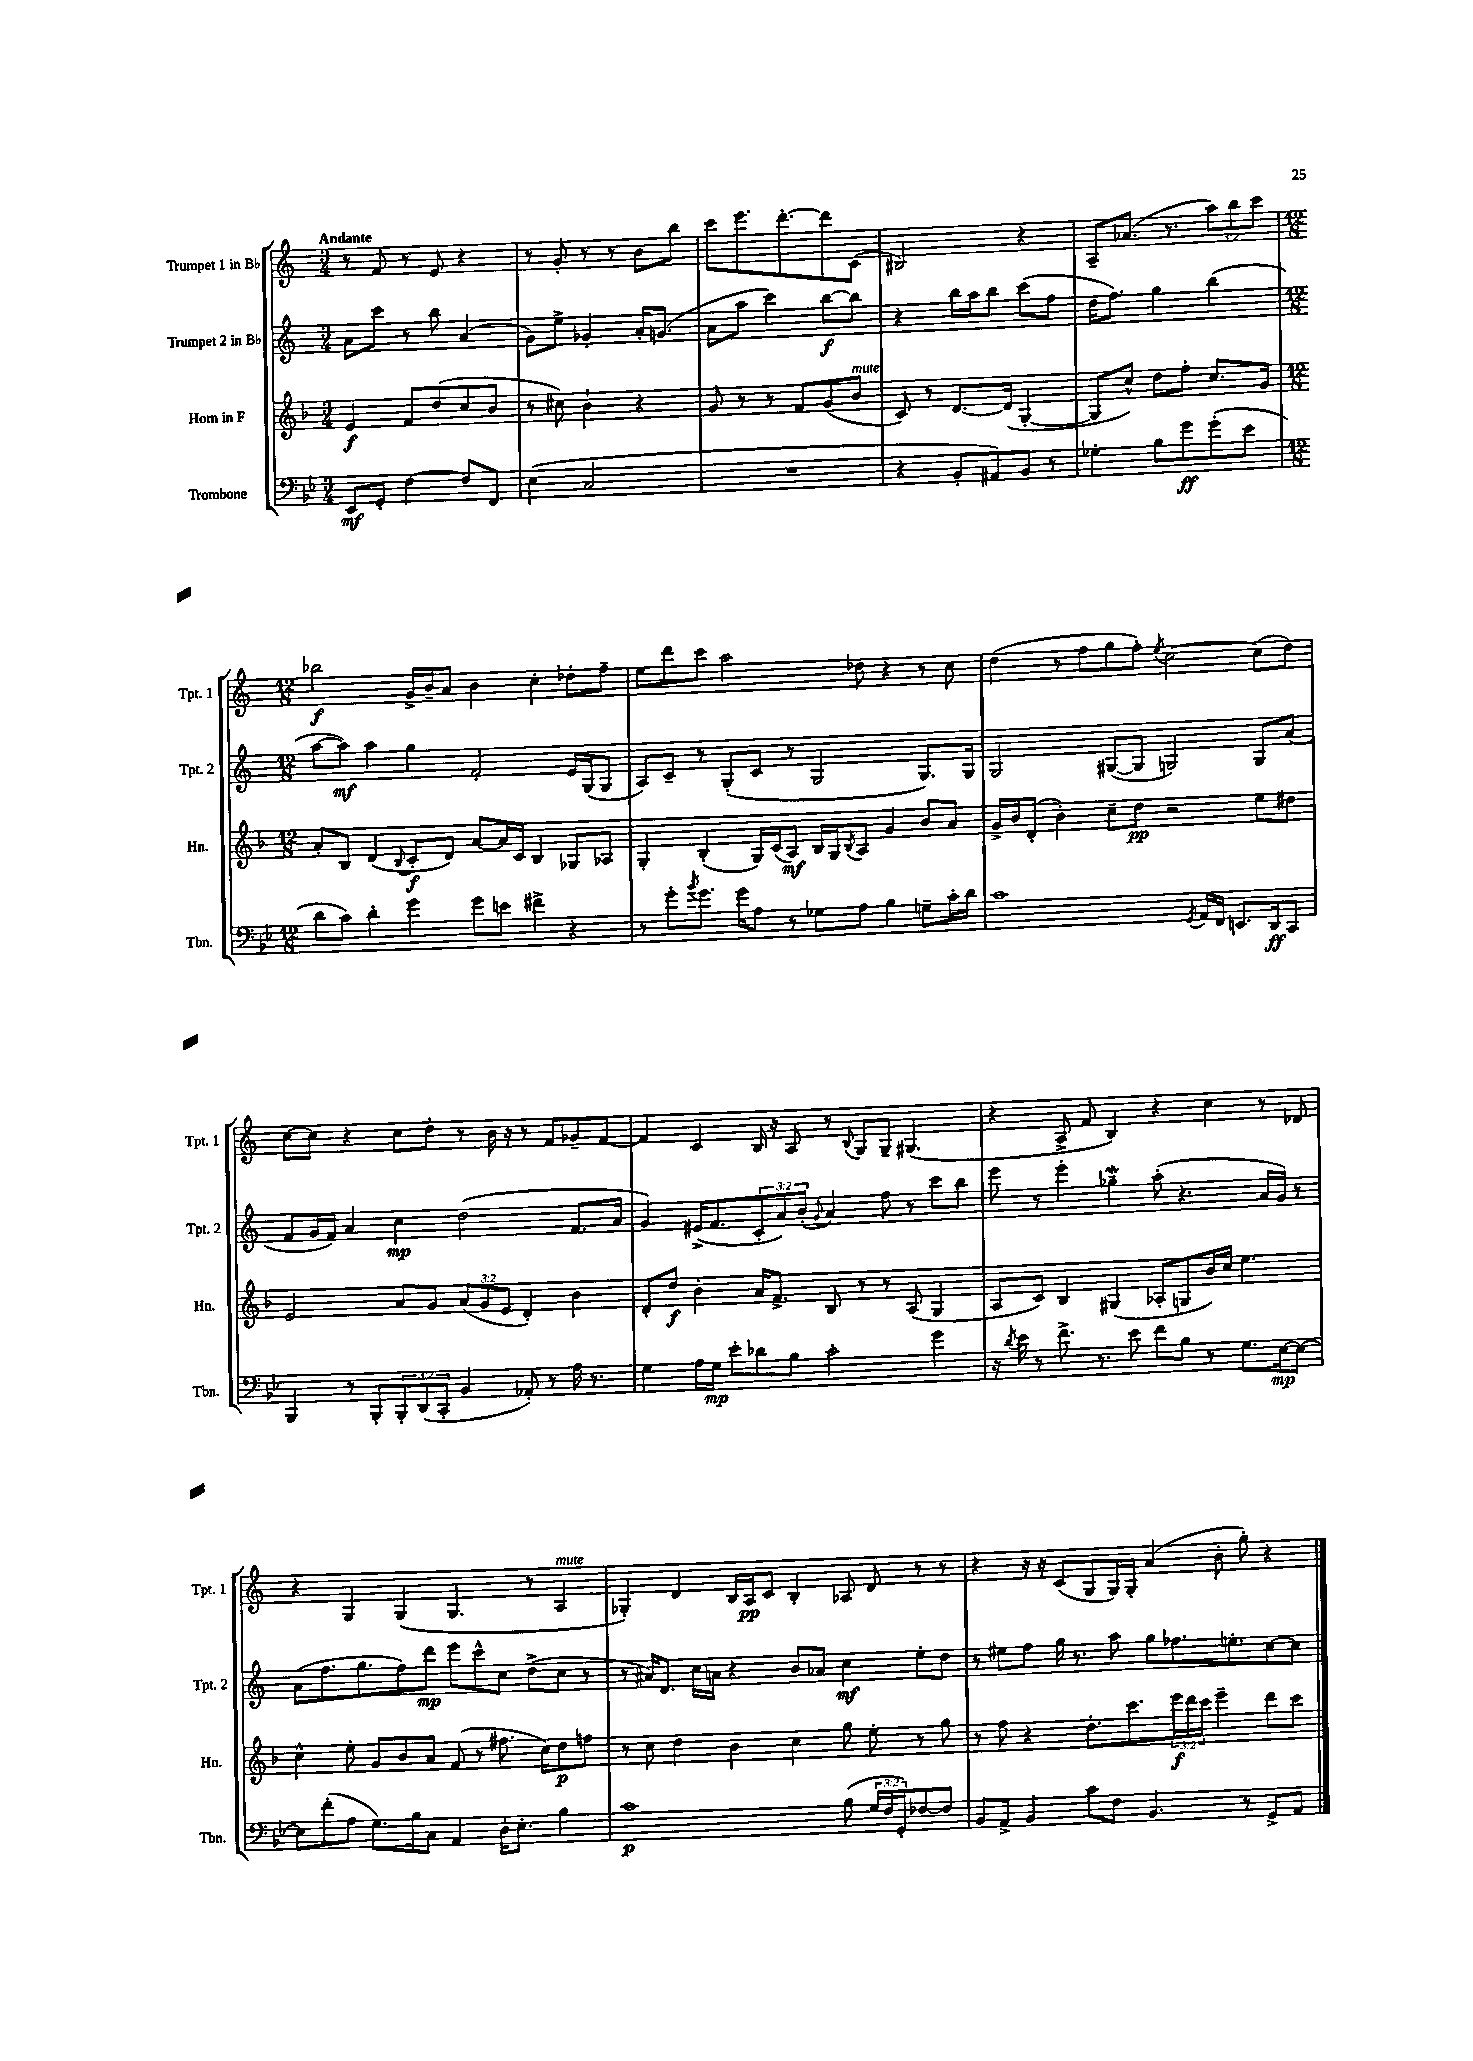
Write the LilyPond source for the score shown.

<<
\new StaffGroup <<
\new Staff = "s0" \with { instrumentName = "Trumpet 1 in Bb" shortInstrumentName = "Tpt. 1" } {
    \clef treble \key c \major \numericTimeSignature \time 3/4 \override Staff.TupletNumber.text = #tuplet-number::calc-fraction-text \tempo "Andante"
    r8 f'8 r8 e'8 r4 |
    r8 g'8-. r8 r8 b'8 b''8 |
    c'''8 e'''8. d'''8.~-. d'''8 c'8( |
    bis2) r4 |
    a8-- aes'8.( r8. \tuplet 3/2 { a''8) b''8 c'''8 } |
    \numericTimeSignature \time 12/8 bes''2\f g'16-> b'16-- a'8 b'4 c''4-. des''8-. f''8-- |
    e''8 d'''8 c'''8 a''2 des''8 r4 r8 c''8 |
    d''4( r8 f''8 g''8 f''8-.) \acciaccatura { e''8 } c''2~ c''8( d''8) |
    c''8~ c''8 r4 c''8 d''8-. r8 b'16 r16 r8 f'8 ges'8-- f'8~ |
    f'4 c'4 b16 r16 a8 r8 \appoggiatura { b8 } g8 g8-- gis4.( |
    r4 a8-> f'8 b4) r4 c''4 r8 des'8 |
    r4 g4 g4( g4. r8 a4^\markup { \italic "mute" } |
    ges4-.) d'4 b16 a16\pp c'8 b4-. aes8 d'8 r8 r8 |
    r4 r16 r16 c'8( g8 g16) g16-. a'4( b'8-. g''8-.) r4 \bar "|." |
}
\new Staff = "s1" \with { instrumentName = "Trumpet 2 in Bb" shortInstrumentName = "Tpt. 2" } {
    \clef treble \key c \major \numericTimeSignature \time 3/4 \override Staff.TupletNumber.text = #tuplet-number::calc-fraction-text
    a'8 c'''8 r8 b''8 a'4( |
    g'8) e''8-> ges'4-. a'16-. g'8.( |
    a'8 a''8 c'''4) b''8~\f b''8 |
    r4 b''16 a''16 b''8 c'''8( f''8 |
    d''16 f''8.) g''4 b''4( |
    \numericTimeSignature \time 12/8 a''8~ a''8\mf) a''4 g''4 f'2-. e'16 g16( g8 |
    a8) c'8-- r8 g8-.( c'8 r8 g2 g8.) g16 |
    g2 gis8~( gis8 g2) g8 a'8( |
    f'8 g'16 f'16) a'4 c''4\mp d''2( f'8. a'16 |
    g'4) eis'16->( f'8. \tuplet 3/2 { c'8-. a'8) b'8-.( } \appoggiatura { g'8 } a'4) f''8 r8 c'''8 b''8 |
    e'''8 r8 e'''4-. ges''4--\mordent a''8-.( r4. a'16 g'16) r8 |
    a'8( f''8. g''8. f''8) d'''8\mp e'''8 c'''8-^ c''8 d''8->( c''8 r8 |
    r8 ais'16) d'8. c''16 a'16 r4 b'8 aes'8 c''4\mf e''8-. d''8 |
    r8 eis''8 f''8 g''16 r8. a''8 g''8 fes''8. e''8.-. c''8~ c''8 \bar "|." |
}
\new Staff = "s2" \with { instrumentName = "Horn in F" shortInstrumentName = "Hn." } {
    \clef treble \key f \major \numericTimeSignature \time 3/4 \override Staff.TupletNumber.text = #tuplet-number::calc-fraction-text
    e'4\f f'8 d''8( c''8 bes'8 |
    r8 cis''8) bes'4-! r4 |
    g'8 r8 r8 f'8 g'8( bes'8^\markup { \italic "mute" } |
    c'8) r8 d'8.~ d'16( g4~-. |
    g8 c''8-^) d''8 f''8-. c''8. g'16 |
    \numericTimeSignature \time 12/8 a'8-. bes8 d'4( \appoggiatura { bes8 } c'8-.\f d'8) a'8~ a'16 c'16 bes4 ges8 aes8 |
    g4-. bes4-.( g16) c'16( a8\mf) bes16 g16 \acciaccatura { bes8 } a8 g'4 bes'8 a'8 |
    g'16-> bes'16 d'8-.( bes'4-.) c''8-- d''8\pp r2 e''8 dis''8 |
    e'2 a'8 g'8 \tuplet 3/2 { a'8( g'8 e'8 } d'4-.) bes'4 |
    d'8-. d''8\f bes'4-. a'16 f'8.-> bes8 r8 r8 a8( g4 |
    a8 c'8) bes4 gis4( aes8-. g8 bes'16) c''16 e''4. |
    c''4-^ e''8-. g'8 bes'8 a'8 f'8( r8 fis''8. c''16) d''8\p f''8 |
    r8 c''8 d''4 bes'4 c''4 g''8 e''8-. r8 g''8 |
    r8 f''8 r4 d''8.-. c'''8. \tuplet 3/2 { e'''16\f d'''16 c'''16 } e'''4-- d'''8 c'''8 \bar "|." |
}
\new Staff = "s3" \with { instrumentName = "Trombone" shortInstrumentName = "Tbn." } {
    \clef bass \key bes \major \numericTimeSignature \time 3/4 \override Staff.TupletNumber.text = #tuplet-number::calc-fraction-text
    ees,8\mf g,8-. f4~ f8 f,8 |
    ees4( c2 |
    R2. |
    r4 bes,8-. ais,8) bes,8 r8 |
    ges4-. bes8 g'8\ff g'8-.( ees'8 |
    \numericTimeSignature \time 12/8 d'8 c'8) d'4-. g'4 g'8 e'8 fis'4-> r4 |
    r8 g'8-. \acciaccatura { bes'8 } g'8. g'16 a8 r8 ges8 a8 bes4 g8-- c'16-. d'16 |
    c'1 \acciaccatura { g,8 } a,16 f,16 e,8. d,16\ff c,8 |
    bes,,4 r8 bes,,8-. \tuplet 3/2 { bes,,8-. d,8( c,8-. } bes,4 aes,8-.) r8 a16 r8. |
    g4 a16 g16\mp ees'8-. des'8 bes8 c'2-. g'4 |
    r16 \acciaccatura { d'8 } ees'16 r8 f'8.-> r8. ees'8 f'8 bes8 r8 g8. ees16~\mp ees8~ |
    ees8 f'8-.( a8 g8.) bes16 c8 a,4 d16-. ees8.-. bes4 |
    c'1\p bes8( \tuplet 3/2 { g16 f16 g,16-.) } fes8~ fes8 |
    bes,8 a,8-> bes,4 c'8 f8 bes,4. r8 g,8-> a,8 \bar "|." |
}
>>
>>
\layout { \context { \Score \remove "Bar_number_engraver" } }
